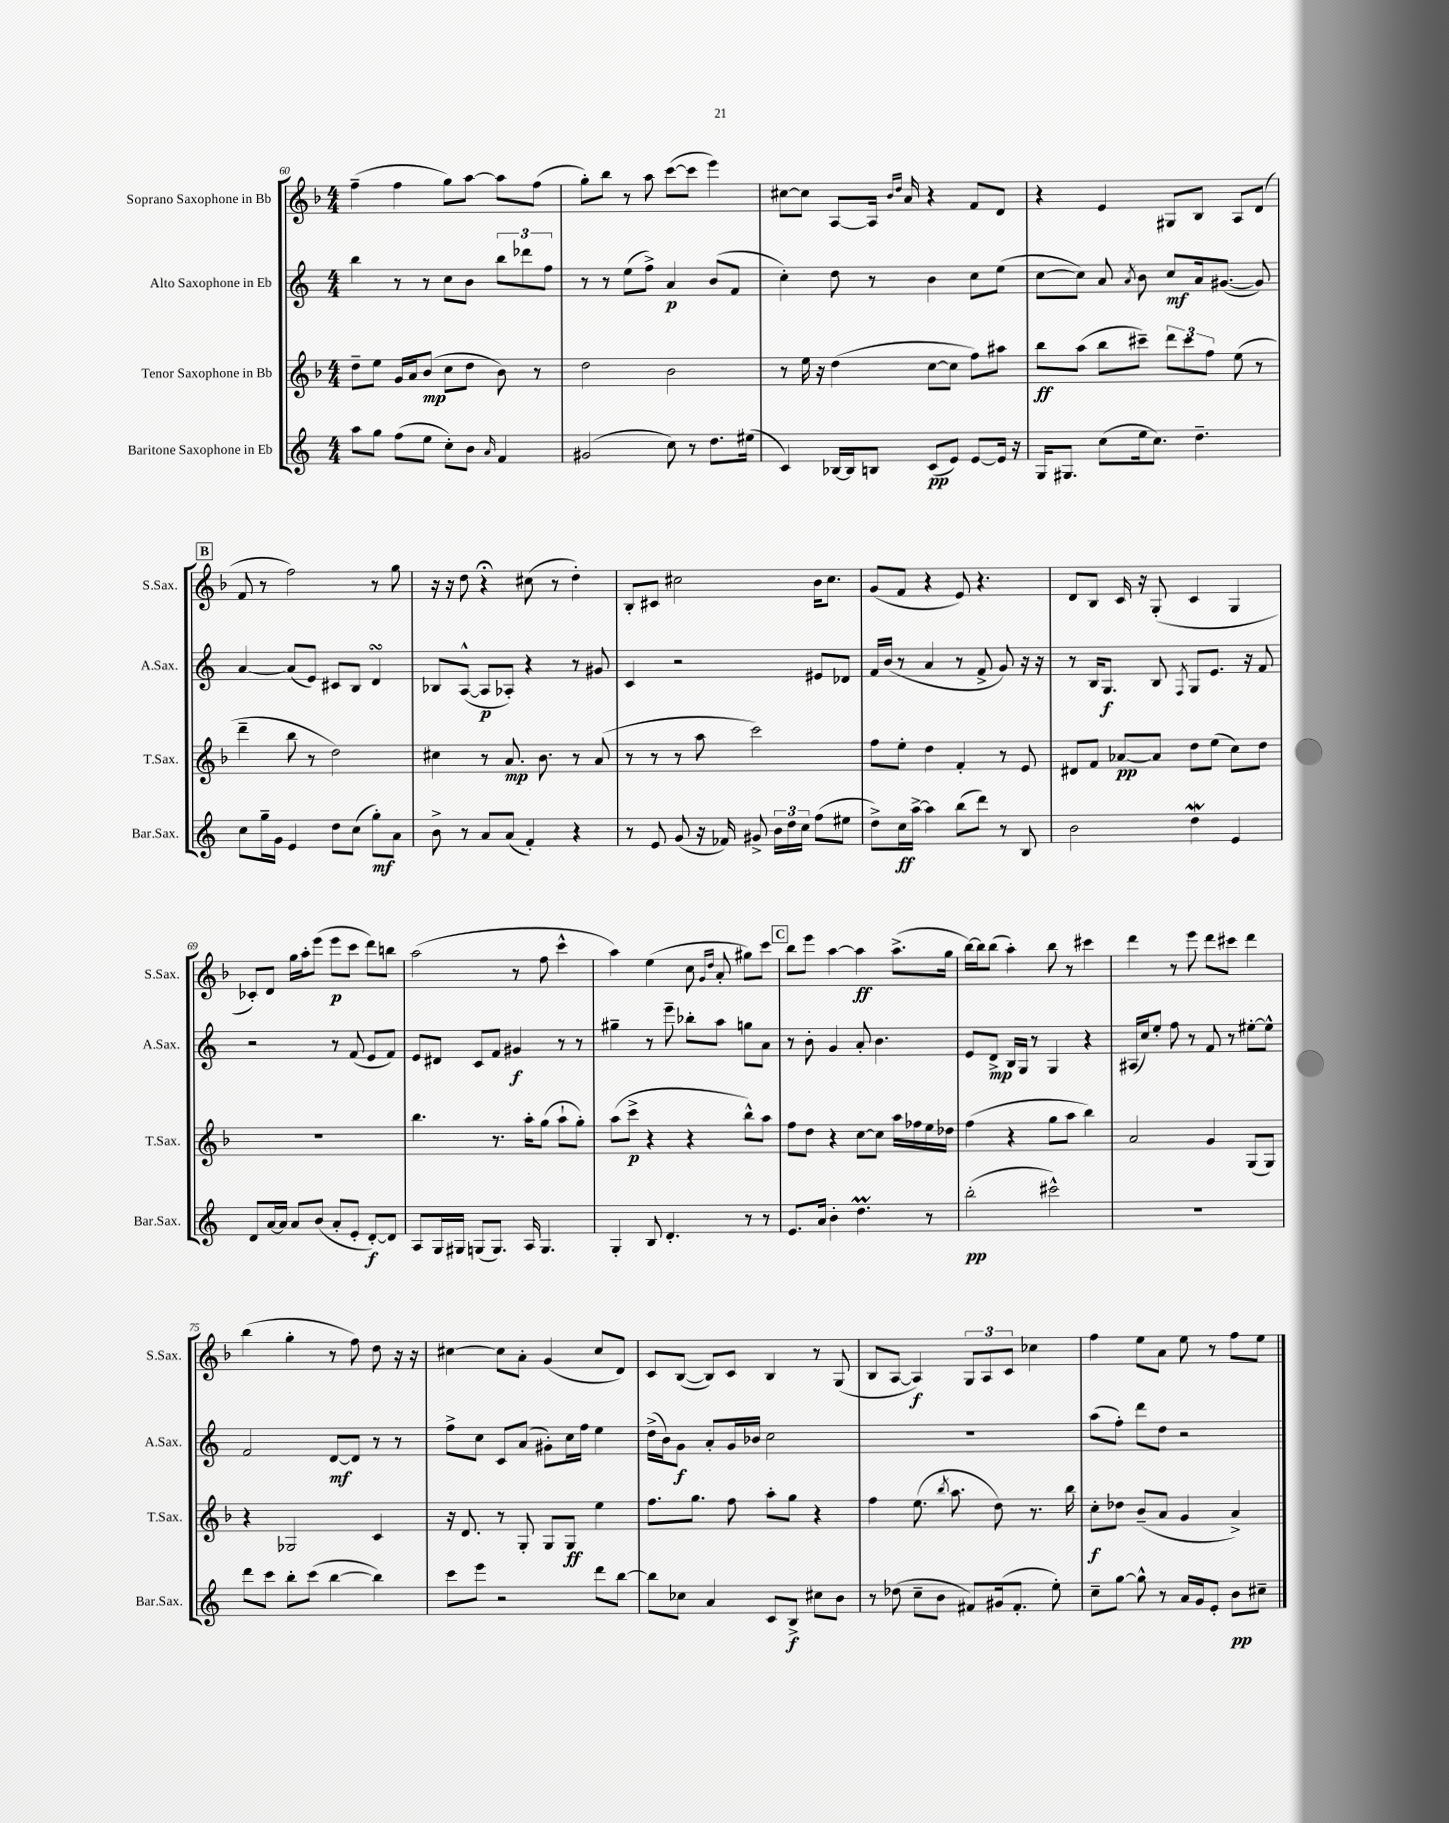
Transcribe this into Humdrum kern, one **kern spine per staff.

**kern	**dynam	**kern	**dynam	**kern	**dynam	**kern	**dynam
*part4	*part4	*part3	*part3	*part2	*part2	*part1	*part1
*staff4	*staff4	*staff3	*staff3	*staff2	*staff2	*staff1	*staff1
*I"Baritone Saxophone in Eb	*	*I"Tenor Saxophone in Bb	*	*I"Alto Saxophone in Eb	*	*I"Soprano Saxophone in Bb	*
*I'Bar.Sax.	*	*I'T.Sax.	*	*I'A.Sax.	*	*I'S.Sax.	*
*clefG2	*	*clefG2	*	*clefG2	*	*clefG2	*
*k[]	*	*k[b-]	*	*k[]	*	*k[b-]	*
*M4/4	*	*M4/4	*	*M4/4	*	*M4/4	*
=60	=60	=60	=60	=60	=60	=60	=60
8aa\L	.	8dd~\L	.	4bb\	.	(4ff~\	.
8gg\J	.	8ee\J	.	.	.	.	.
(8ff\L	.	16g/LL	.	8r	.	4ff\	.
.	.	16a/J	.	.	.	.	.
8ee\J	.	(8b-/J	mp	8r	.	.	.
8cc'\L)	.	8cc\L	.	8cc\L	.	8gg\L)	.
8b\J	.	8dd\J	.	8b\J	.	[8aa\J	.
16qqa/	.	.	.	.	.	.	.
4f/	.	8b-\)	.	12bb\L	.	8aa\L]	.
.	.	.	.	12ddd-X\	.	.	.
.	.	8r	.	.	.	(8ff\J	.
.	.	.	.	12ff\J	.	.	.
=61	=61	=61	=61	=61	=61	=61	=61
(2g#X/	.	2dd\	.	8r	.	8gg'\L)	.
.	.	.	.	8r	.	8bb-\J	.
.	.	.	.	(8ee\L	.	8r	.
.	.	.	.	8ff^\J)	.	8aa\	.
8cc\)	.	2b-\	.	4a/	p	([8ccc\L	.
8r	.	.	.	.	.	8ccc\J]	.
8.dd\L	.	.	.	(8b/L	.	4eee\)	.
.	.	.	.	8f/J	.	.	.
(16ee#X\Jk	.	.	.	.	.	.	.
=62	=62	=62	=62	=62	=62	=62	=62
4c/)	.	8r	.	4cc'\)	.	[8cc#X\L	.
.	.	16ee\	.	.	.	8cc#\J]	.
.	.	16r	.	.	.	.	.
[16B-X/LL	.	(4dd\	.	8dd\	.	[8A/L	.
16B-/J]	.	.	.	.	.	.	.
8Bn/J	.	.	.	8r	.	16A/Jk]	.
.	.	.	.	.	.	16qqb-/LL	.
.	.	.	.	.	.	16qqdd/JJ	.
.	.	.	.	.	.	16a/	.
(8c/L	pp	[8cc\L	.	4b\	.	4r	.
8e/J)	.	8cc\J]	.	.	.	.	.
[8e/L	.	8ff\L)	.	8cc\L	.	8f/L	.
16e/Jk]	.	8aa#X\J	.	(8ee\J	.	8d/J	.
16r	.	.	.	.	.	.	.
=63	=63	=63	=63	=63	=63	=63	=63
16G/KL	.	8bb-\L	ff	[8cc\L	.	4r	.
8.G#X/J	.	.	.	.	.	.	.
.	.	(8aa\J	.	8cc\J])	.	.	.
(8cc\L	.	8bb-\L	.	8a/	.	4e/	.
.	.	.	.	8qa/	.	.	.
16ee\k	.	8ccc#X~\J)	.	8b\	.	.	.
8.cc\J)	.	.	.	.	.	.	.
.	.	12ddd\L	.	8cc/L	mf	8G#X/L	.
.	.	12ccc#\	.	.	.	.	.
4.dd~\	.	.	.	16a/k	.	8B-/J	.
.	.	12ff\J	.	.	.	.	.
.	.	.	.	([8.g#X/J	.	.	.
.	.	(8ee\	.	.	.	8A/L	.
.	.	8r	.	8g#/])	.	(8d/J	.
!!LO:LB:g=z
!!LO:REH:place=s1:t=B
=64	=64	=64	=64	=64	=64	=64	=64
8cc\L	.	4ddd~\	.	[4a/	.	8f/	.
16gg~\L	.	.	.	.	.	8r	.
16g\JJ	.	.	.	.	.	.	.
4e/	.	8bb-\	.	(8a/L]	.	2ff\)	.
.	.	8r	.	8e/J)	.	.	.
8dd\L	.	2dd\)	.	8c#X/L	.	.	.
(8cc\J	.	.	.	8B/J	.	.	.
8gg'\L)	mf	.	.	4dsSSS/	.	8r	.
8a\J	.	.	.	.	.	8gg\	.
=65	=65	=65	=65	=65	=65	=65	=65
8b^\	.	4cc#X\	.	8B-X/L	.	16r	.
.	.	.	.	.	.	16r	.
8r	.	.	.	([8A^^/J	.	8dd\	.
8a/L	.	8r	.	8A/L]	p	4r;<	.
(8a/J	.	8.a/	mp	8A-X'/J)	.	.	.
4f'/)	.	.	.	4r	.	(8cc#X\	.
.	.	8.b-\	.	.	.	.	.
.	.	.	.	.	.	8r	.
4r	.	8r	.	8r	.	4dd'\)	.
.	.	(8a/	.	8g#X/	.	.	.
=66	=66	=66	=66	=66	=66	=66	=66
8r	.	8r	.	4c/	.	8B-'/L	.
8e/	.	8r	.	.	.	8c#X/J	.
(8g/	.	8r	.	2r	.	2cc#X\	.
16r	.	8aa\	.	.	.	.	.
16f-X/)	.	.	.	.	.	.	.
8g#X^/	.	2ccc\)	.	.	.	.	.
24b\LL	.	.	.	.	.	.	.
24dd\	.	.	.	.	.	.	.
24cc\JJ	.	.	.	.	.	.	.
(8ff\L	.	.	.	8e#X/L	.	16b-\KL	.
.	.	.	.	.	.	8.cc#\J	.
8ee#X\J	.	.	.	8d-X/J	.	.	.
=67	=67	=67	=67	=67	=67	=67	=67
8dd^\L)	.	8ff\L	.	16f/LL	.	(8g/L	.
.	.	.	.	(16b/JJ	.	.	.
16cc\L	ff	8ee'\J	.	8r	.	8f/J	.
[16aa^\JJ	.	.	.	.	.	.	.
4aa\]	.	4dd\	.	4a/	.	4r	.
(8bb\L	.	4f'/	.	8r	.	8e/)	.
8ddd\J)	.	.	.	8f^/	.	4.r	.
8r	.	8r	.	8g/)	.	.	.
8B/	.	8e/	.	16r	.	.	.
.	.	.	.	16r	.	.	.
=68	=68	=68	=68	=68	=68	=68	=68
2b\	.	8d#X/L	.	8r	.	8d/L	.
.	.	8f/J	.	16B/KL	.	8B-/J	.
.	.	.	.	8.G/J	f	.	.
.	.	[8a-X/L	pp	.	.	16c/	.
.	.	.	.	.	.	16r	.
.	.	8a-/J]	.	8B/	.	(8G'/	.
.	.	.	.	8qF/	.	.	.
4ddW\	.	8dd\L	.	8G/L	.	4c/	.
.	.	(8ee\J	.	8.e/J	.	.	.
4e/	.	8cc\L)	.	.	.	4G/	.
.	.	.	.	16r	.	.	.
.	.	8dd\J	.	8f/	.	.	.
!!LO:LB:g=z
=69	=69	=69	=69	=69	=69	=69	=69
8d/L	.	1r	.	2r	.	8c-X'/L)	.
[16a/L	.	.	.	.	.	8d/J	.
16a/JJ]	.	.	.	.	.	.	.
8a/L	.	.	.	.	.	16gg\LL	.
.	.	.	.	.	.	16aa'\J	.
(8b/J	.	.	.	.	.	(8eee\J	.
8a'/L	.	.	.	8r	.	8eee\L	p
8e'/J	.	.	.	(8f/	.	8ccc\J	.
[8d'/L)	f	.	.	8e/L	.	8ddd\L)	.
8d/J]	.	.	.	8f/J)	.	8bbn\J	.
=70	=70	=70	=70	=70	=70	=70	=70
8A/L	.	4.bb-\	.	8e/L	.	(2aa\	.
16G/L	.	.	.	8d#X/J	.	.	.
16G#X/JJ	.	.	.	.	.	.	.
(8Gn/L	.	.	.	8c/L	.	.	.
8.G/J)	.	8.r	.	8f/J	.	.	.
.	.	.	.	4g#X/	f	8r	.
16A/	.	16aa'\KL	.	.	.	.	.
4.G/	.	(8gg\J	.	.	.	8ff\	.
.	.	8aa`\L	.	8r	.	4ccc^^\	.
.	.	8gg'\J)	.	8r	.	.	.
=71	=71	=71	=71	=71	=71	=71	=71
4G'/	.	(8aa\L	.	4gg#X~\	.	4aa\)	.
.	.	8ccc^\J	p	.	.	.	.
8B/	.	4r	.	8r	.	(4ee\	.
4.d'/	.	.	.	8eee~\	.	.	.
.	.	4r	.	8bb-X'\L	.	8cc\	.
.	.	.	.	.	.	16qqg/LL	.
.	.	.	.	.	.	16qqdd/JJ	.
.	.	.	.	8aa\J	.	8a'/	.
8r	.	8bb-^^\L)	.	8ggn\L	.	8gg#X\L)	.
8r	.	8aa\J	.	8a\J	.	8ccc\J	.
!!LO:REH:place=s1:t=C
=72	=72	=72	=72	=72	=72	=72	=72
8.e/L	.	8ff\L	.	8r	.	8bb-\L	.
.	.	8dd\J	.	8b'\	.	8eee\J	.
16a/Jk	.	.	.	.	.	.	.
4b'\	.	4r	.	4g/	.	[4aa\	.
4.ddM\	.	[8cc\L	.	8a'/	.	4aa\]	ff
.	.	8cc\J]	.	4.b\	.	.	.
.	.	16aa\LL	.	.	.	(8.aa^\L	.
.	.	16ff-X\	.	.	.	.	.
8r	.	16ee\	.	.	.	.	.
.	.	16dd-X\JJ	.	.	.	16gg\Jk	.
=73	=73	=73	=73	=73	=73	=73	=73
(2bb'\	pp	(4ff\	.	8e/L	.	[16bb-\LL)	.
.	.	.	.	.	.	16bb-\J]	.
.	.	.	.	8d^/J	mp	(8bb-\J	.
.	.	4r	.	16B/LL	.	4aa'\)	.
.	.	.	.	16G/JJ	.	.	.
.	.	.	.	8r	.	.	.
2ccc#X^^\)	.	8gg\L	.	4G/	.	8bb-\	.
.	.	8aa\J	.	.	.	8r	.
.	.	4bb-\)	.	4r	.	4ccc#X\	.
=74	=74	=74	=74	=74	=74	=74	=74
1r	.	2a/	.	(16A#X/LL	.	4ddd\	.
.	.	.	.	16cc/J)	.	.	.
.	.	.	.	8ee'/J	.	.	.
.	.	.	.	8ff\	.	8r	.
.	.	.	.	8r	.	8eee\	.
.	.	4g/	.	8f/	.	8ddd\L	.
.	.	.	.	8r	.	8ccc#X\J	.
.	.	(8G/L	.	[8ee#X'\L	.	4ddd\	.
.	.	8G/J)	.	8ee#^^\J]	.	.	.
!!LO:LB:g=z
=75	=75	=75	=75	=75	=75	=75	=75
8ddd\L	.	4r	.	2f/	.	(4bb-\	.
8ccc\J	.	.	.	.	.	.	.
8bb'\L	.	2G-X/	.	.	.	4gg'\	.
(8ccc\J	.	.	.	.	.	.	.
[4bb\	.	.	.	[8d/L	mf	8r	.
.	.	.	.	8d/J]	.	8ff\)	.
4bb\])	.	4c/	.	8r	.	8dd\	.
.	.	.	.	8r	.	16r	.
.	.	.	.	.	.	16r	.
=76	=76	=76	=76	=76	=76	=76	=76
8ccc\L	.	16r	.	8ff^\L	.	[4cc#X\	.
.	.	8.d/	.	.	.	.	.
8eee\J	.	.	.	8cc\J	.	.	.
2r	.	8r	.	8c/L	.	8cc#\L]	.
.	.	8G'/	.	(8a/J	.	8a'\J	.
.	.	8G/L	.	8g#X'\L)	.	(4g/	.
.	.	8G/J	ff	16cc\L	.	.	.
.	.	.	.	16ff\JJ	.	.	.
8ddd\L	.	4ee\	.	4ee\	.	8cc#/L	.
[8bb\J	.	.	.	.	.	8d/J)	.
=77	=77	=77	=77	=77	=77	=77	=77
8bb\L]	.	8.ff\L	.	(16dd^\LL	.	8c/L	.
.	.	.	.	16b\J)	.	.	.
8cc-X\J	.	.	.	8g\J	f	([8B-/J	.
.	.	8.gg\J	.	.	.	.	.
4a/	.	.	.	8a'/L	.	8B-/L])	.
.	.	8ff\	.	16g/L	.	8c/J	.
.	.	.	.	16b-X/JJ	.	.	.
8c/L	.	8aa'\L	.	2cc\	.	4B-/	.
8B^/J	f	8gg\J	.	.	.	.	.
8cc#X\L	.	4r	.	.	.	8r	.
8b\J	.	.	.	.	.	(8G/	.
=78	=78	=78	=78	=78	=78	=78	=78
8r	.	4ff\	.	1r	.	8B-/L	.
(8dd-X\	.	.	.	.	.	[8A/J	.
8cc~\L	.	(8.ee\	.	.	.	4A/])	f
8b\J	.	.	.	.	.	.	.
.	.	8qbb-/	.	.	.	.	.
.	.	8.aa\	.	.	.	.	.
8f#X/L)	.	.	.	.	.	12G/L	.
.	.	.	.	.	.	12A/	.
(16g#X/k	.	8dd\)	.	.	.	.	.
.	.	.	.	.	.	12c/J	.
8.f#'/J	.	.	.	.	.	.	.
.	.	8.r	.	.	.	4cc-X\	.
8ee'\)	.	.	.	.	.	.	.
.	.	16bb-\	.	.	.	.	.
=79	=79	=79	=79	=79	=79	=79	=79
8cc~\L	.	8cc'\L	f	(8aa\L	.	4ff\	.
[8gg\J	.	8dd-X\J	.	8ff'\J)	.	.	.
8gg^^\]	.	(8b-~/L	.	8ddd\L	.	8ee\L	.
8r	.	8a/J	.	8dd\J	.	8a\J	.
16a/LL	.	4g/	.	2r	.	8ee\	.
16g/J	.	.	.	.	.	.	.
8e'/J	.	.	.	.	.	8r	.
8b\L	pp	4a^/)	.	.	.	8ff\L	.
8cc#X~\J	.	.	.	.	.	8ee\J	.
==	==	==	==	==	==	==	==
*-	*-	*-	*-	*-	*-	*-	*-
